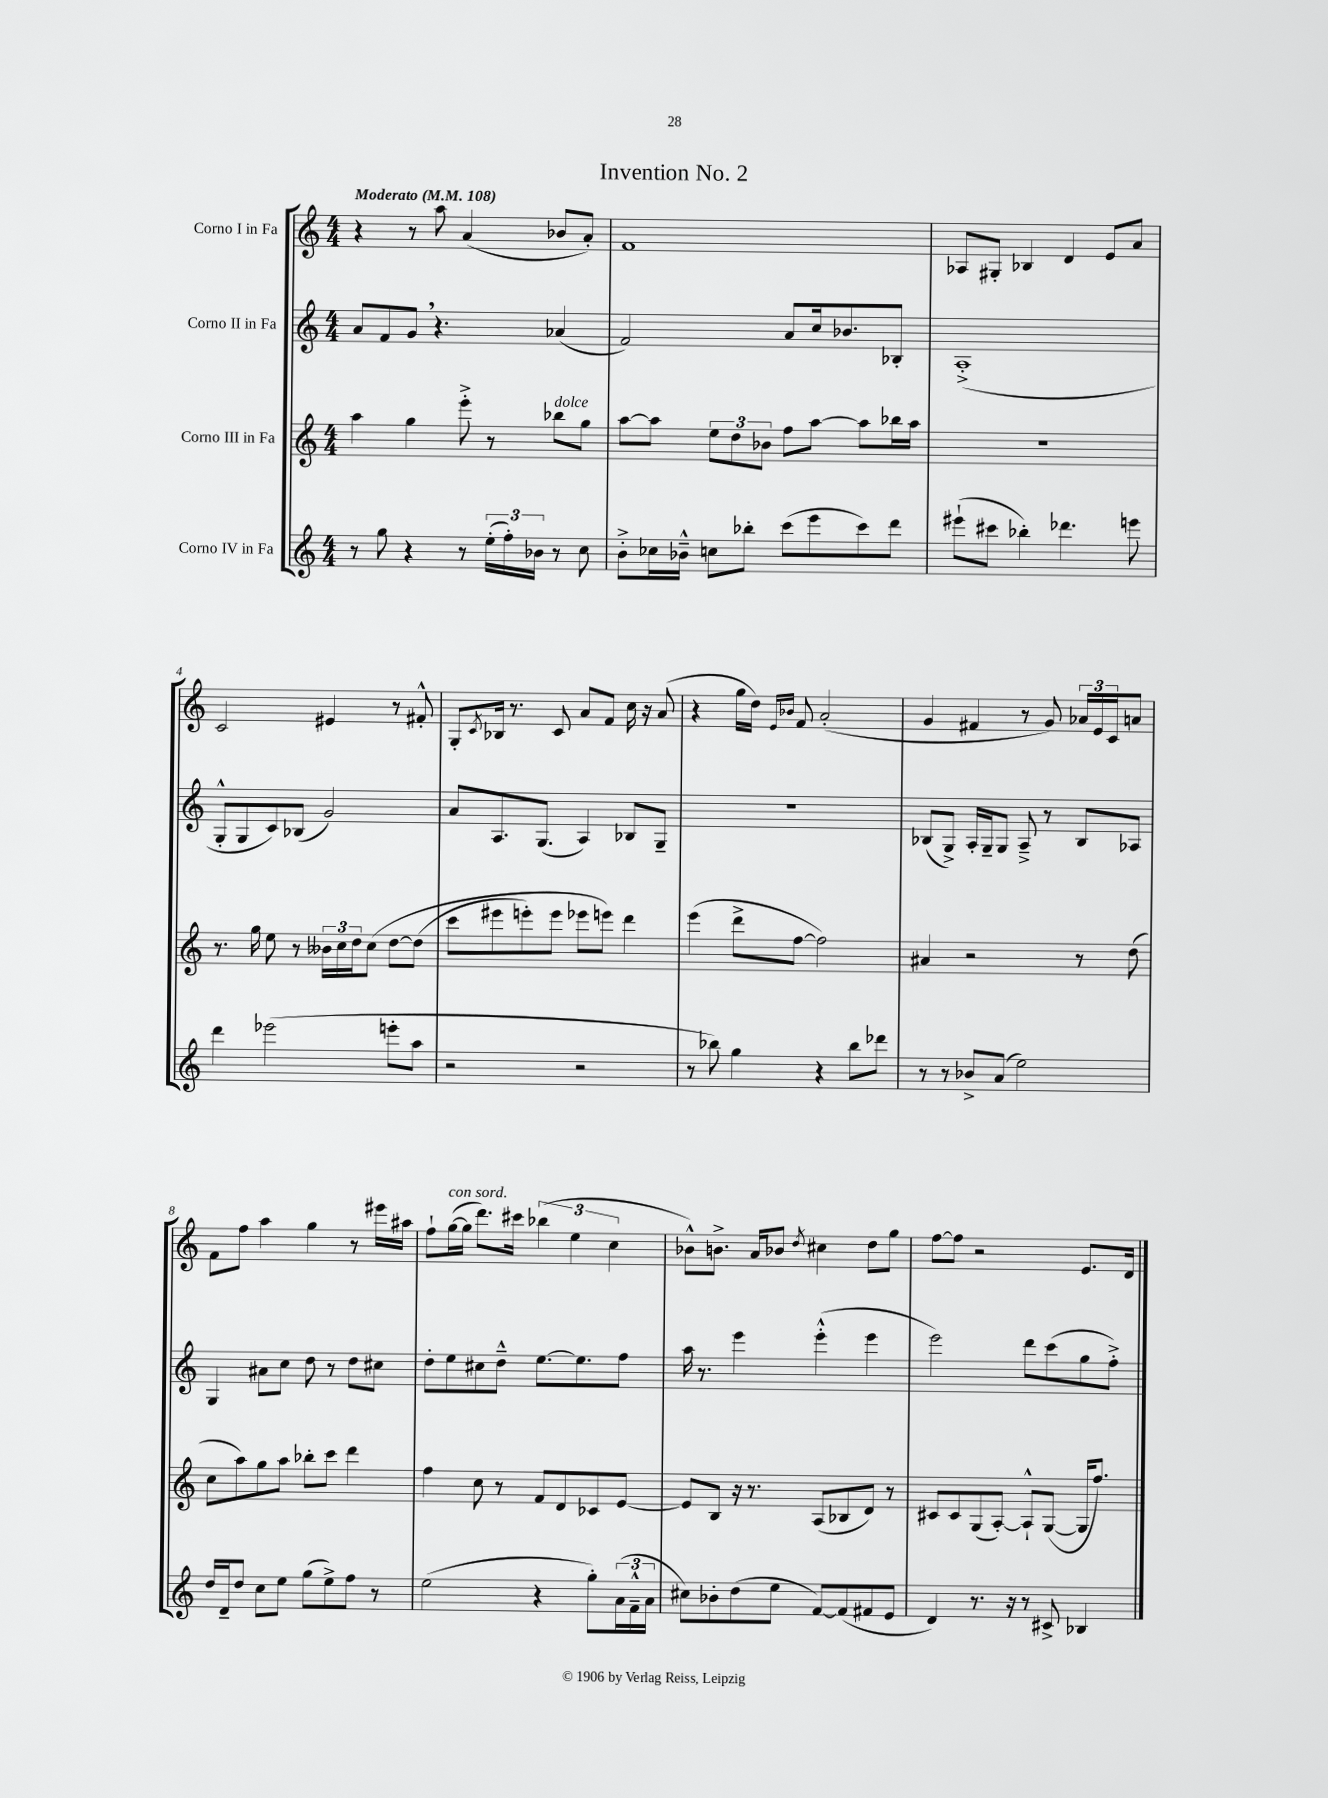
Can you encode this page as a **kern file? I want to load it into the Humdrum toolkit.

**kern	**kern	**kern	**kern
*staff4	*staff3	*staff2	*staff1
*clefG2	*clefG2	*clefG2	*clefG2
*k[]	*k[]	*k[]	*k[]
*M4/4	*M4/4	*M4/4	*M4/4
*MM108	*MM108	*MM108	*MM108
8r	4aa	8a	4r
8gg	.	8f	.
4r	4gg	8g	8r
.	.	4.r	8aa
8r	8eee'^	.	(4a
(24ee'	8r	.	.
24ff')	.	.	.
24b-	.	.	.
8r	8bb-	(4a-	8b-
8cc	8gg	.	8a')
=	=	=	=
8b'^	[8aa	2f)	1f
16cc-	8aa]	.	.
16b-~^^	.	.	.
8cc	12ee	.	.
.	12dd	.	.
8bb-'	.	.	.
.	12b-	.	.
(8ccc	8ff	8a	.
8eee	[8aa	16cc	.
.	.	8.b-	.
8ccc)	8aa]	.	.
8ddd	16bb-	8B-'	.
.	16aa	.	.
=	=	=	=
(8eee#`	1r	(1A'^	8A-
8ccc#	.	.	8G#'
4bb-')	.	.	4B-
4.ddd-	.	.	4d
.	.	.	8e
8eee	.	.	8a
=	=	=	=
4ddd	8.r	8G'^^	2c
.	.	8G	.
.	16gg	.	.
(2eee-	8ee	8c)	.
.	8r	(8B-	.
.	24b--	2g)	4e#
.	24cc	.	.
.	24dd	.	.
.	&(8cc	.	.
8eee'	[8dd	.	8r
8aa	(8dd]	.	8f#'^^
=	=	=	=
2r	8ccc	8a	8G'
.	.	.	8qc
.	8eee#	8.A	16B-
.	.	.	8.r
.	8eee')	.	.
.	.	(8.G	.
.	8eee	.	8c
2r	8eee-	4A)	8a
.	8eee&)	.	8f
.	4ddd	8B-	16cc
.	.	.	16r
.	.	8G~	(8a
=	=	=	=
8r	(4eee	1r	4r
8bb-)	.	.	.
4gg	8ddd^	.	16gg
.	.	.	16dd)
.	.	.	16qqe
.	.	.	16qqb-
.	[8ff	.	8f
4r	2ff])	.	(2a'
8bb-	.	.	.
8ddd-	.	.	.
=	=	=	=
8r	4a#	(8B-	4g
8r	.	8G^)	.
8b-^	2r	16A'	4f#
.	.	16G~	.
(8a	.	8G	.
2ee)	.	8A~^	8r
.	.	8r	8g)
.	8r	8B-	24a-
.	.	.	24e
.	.	.	24c
.	(8dd	8A-	8a
=	=	=	=
16dd	8cc	4G	8f
16d~	.	.	.
8dd	8aa)	.	8ff
8cc	8gg	8a#	4aa
8ee	8aa	8cc	.
(8gg	8bb-'	8dd	4gg
8ee^)	8ccc	8r	.
8ff	4ddd	8dd	8r
8r	.	8cc#	16eee#
.	.	.	16aa#
=	=	=	=
(2ee	4ff	8dd'	8ff`
.	.	8ee	([16gg
.	.	.	16gg]
.	8cc	8cc#	8.ddd)
.	8r	8dd~^^	.
.	.	.	16ccc#
4r	8f	[8.ee	(6bb-
.	8d	.	.
.	.	.	6ee
.	.	8.ee]	.
8gg')	8c-	.	.
.	.	.	6cc
(24a	[8e	8ff	.
24f~^^	.	.	.
24a	.	.	.
=	=	=	=
8cc#)	8e]	16aa	8b-^^)
.	.	8.r	.
8b-'	8B	.	8.b^
(8dd	16r	4eee	.
.	8.r	.	16a
8ee	.	.	8b-
.	.	.	8qdd
[8f)	(8A	(4eee'^^	4cc#
(8f]	8B-	.	.
8f#	8d)	4eee	8dd
8e	8r	.	8gg
=	=	=	=
4d)	8c#	2eee)	[8ff
.	8c#	.	8ff]
8.r	(8G	.	2r
.	[8A')	.	.
16r	.	.	.
8r	8A`^^]	8ddd	.
8c#^	([8G	(8ccc	.
4B-	16G]	8gg	8.e
.	8.ff)	.	.
.	.	8ff'^)	.
.	.	.	16d
==	==	==	==
*-	*-	*-	*-
